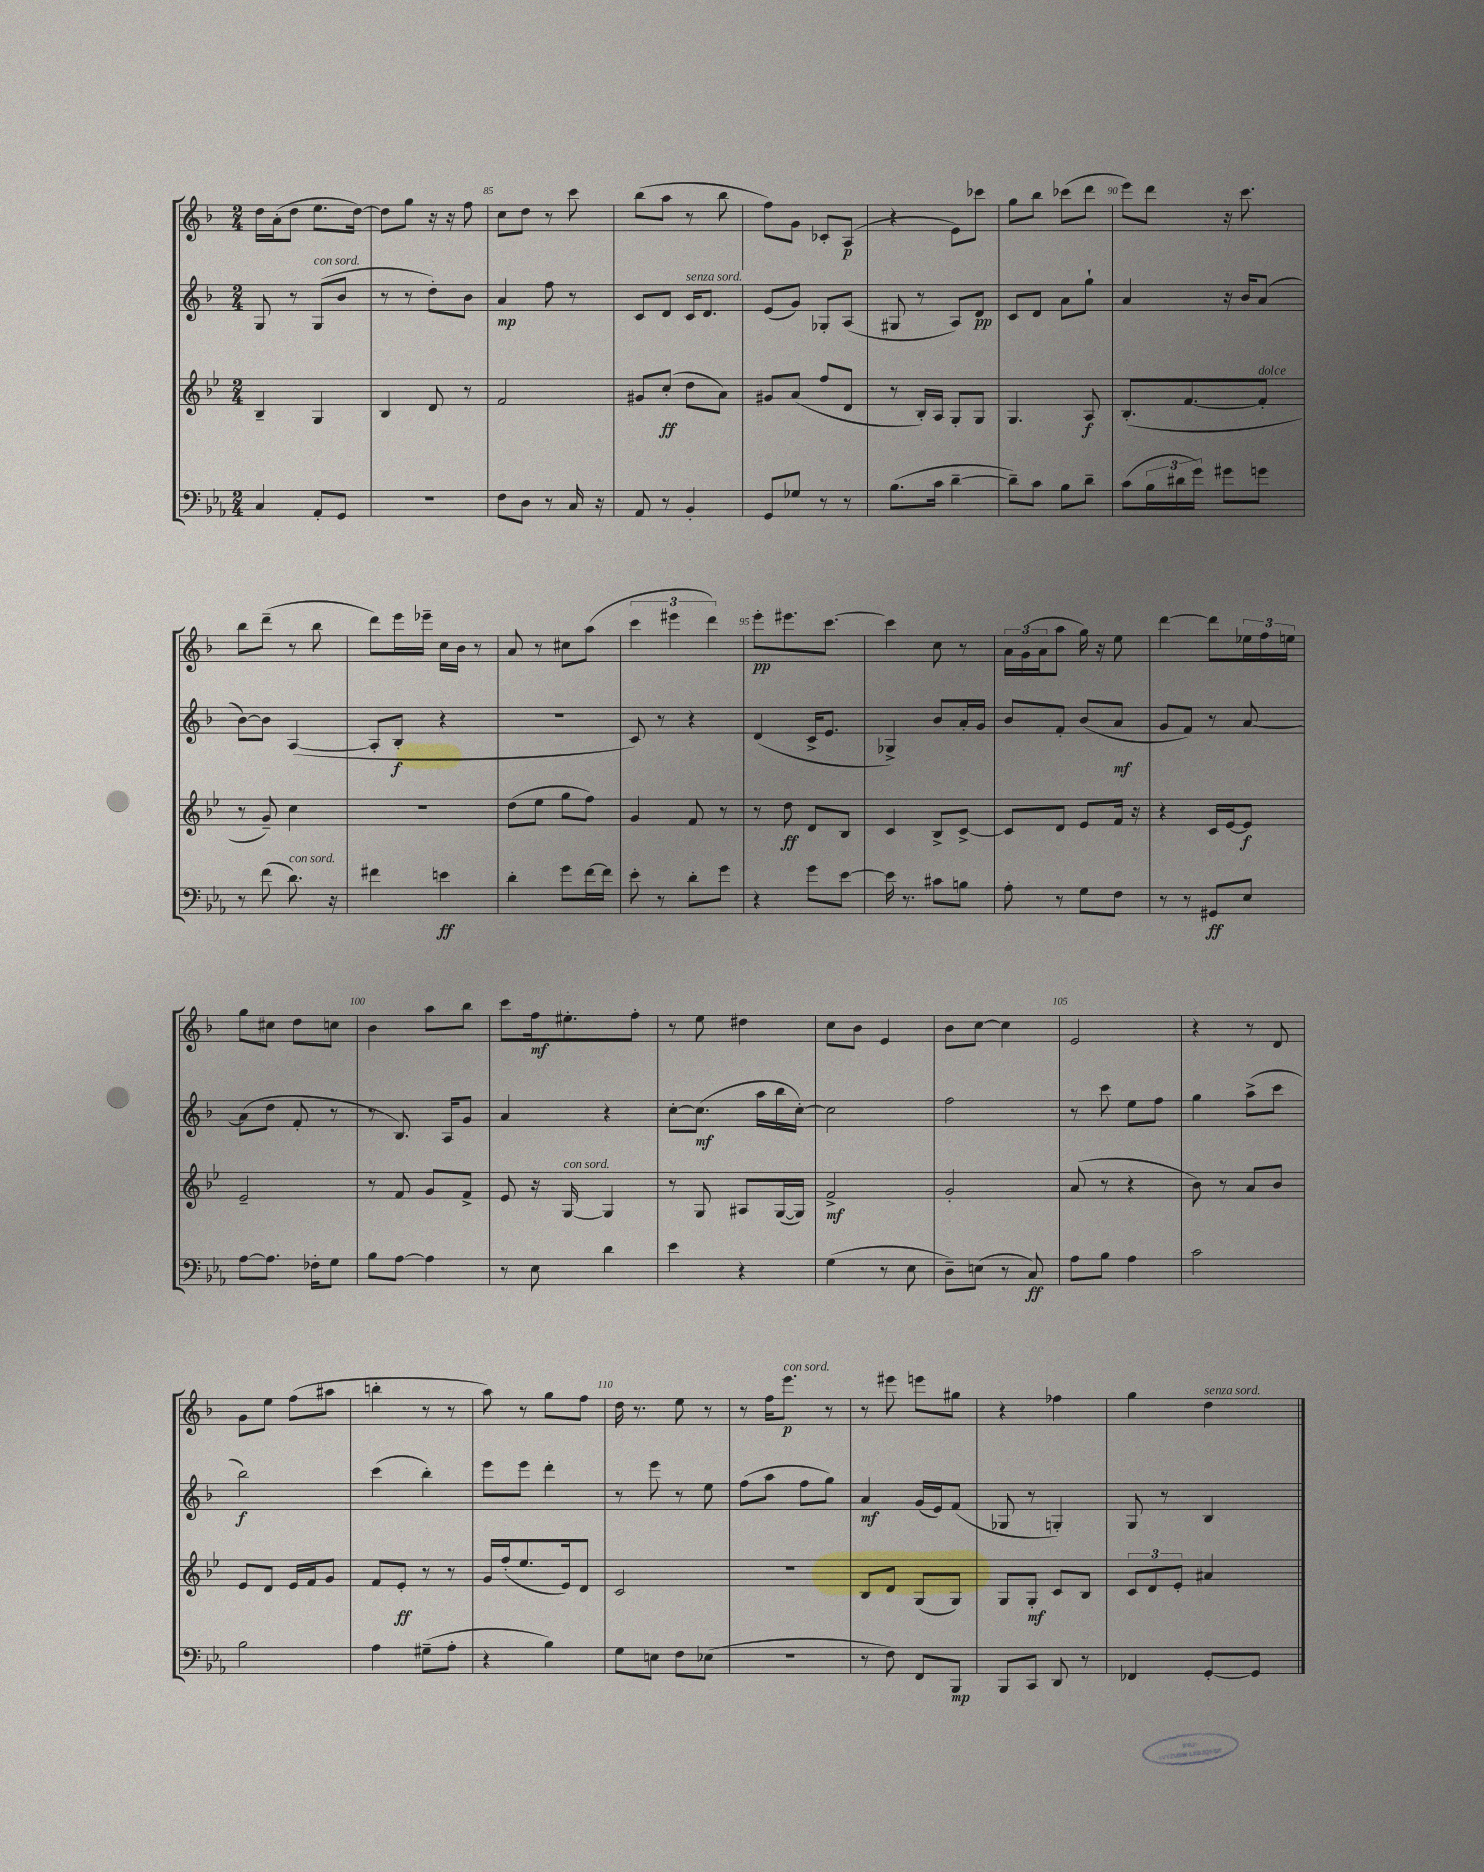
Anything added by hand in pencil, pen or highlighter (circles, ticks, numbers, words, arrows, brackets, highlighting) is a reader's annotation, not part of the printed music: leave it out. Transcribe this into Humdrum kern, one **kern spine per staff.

**kern	**kern	**kern	**kern
*staff4	*staff3	*staff2	*staff1
*clefF4	*clefG2	*clefG2	*clefG2
*k[b-e-a-]	*k[b-e-]	*k[b-]	*k[b-]
*M2/4	*M2/4	*M2/4	*M2/4
4C	4B-~	8G	16dd
.	.	.	(16a'
.	.	8r	8dd
8AA-'	4G	(8G	8.ee
8GG	.	8b-	.
.	.	.	[16dd)
=	=	=	=
2r	4B-	8r	8dd]
.	.	8r	8gg
.	8d	8dd')	16r
.	.	.	16r
.	8r	8b-	8ff
=	=	=	=
8F	2f	4a	8cc
8D	.	.	8dd
8r	.	8ff	8r
16C	.	8r	8ccc
16r	.	.	.
=	=	=	=
8AA-	8g#	8c	(8bb-
8r	(8cc'	8d	8aa
4BB-'	8dd	16c	8r
.	.	8.d	.
.	8a)	.	8bb-
=	=	=	=
8GG	8g#	(8e	8ff)
8G-	(8a	8g)	8g
8r	8ff	8G-'	8c-'
8r	8d	(8A	(8A
=	=	=	=
(8.B-	8r	8G#	4r
.	16B-')	8r	.
16c	16A	.	.
[4d~	8G'	8A)	8e)
.	8G	8d	8ccc-
=	=	=	=
8d~])	4.G	8c	8gg
8c	.	8d	8bb-
8B-	.	8a	(8ccc-
8d~	8A	8gg`	8ddd
=	=	=	=
(8c	(8.B-'	4a	8eee)
24B-	.	.	8ddd
24d#	.	.	.
.	[8.f	.	.
24g)	.	.	.
8g#	.	16r	16r
.	.	16b-	8.ccc
8g	8f']	(8a	.
=	=	=	=
8r	8r	[8b-)	8bb-
(8f	8g~)	8b-]	(8ddd~
8.d)	4cc	([4A	8r
.	.	.	8bb-
16r	.	.	.
=	=	=	=
4f#	2r	8A']	8ddd)
.	.	8B-'	16eee
.	.	.	16eee-~
4e	.	4r	16cc
.	.	.	16b-
.	.	.	8r
=	=	=	=
4d'	(8dd	2r	8a
.	8ee-	.	8r
8g	8gg	.	8cc#
[16f	8ff)	.	(8aa
16f]	.	.	.
=	=	=	=
8e-'	4g	8c)	6ccc
8r	.	8r	.
.	.	.	6eee#
8d'	8f	4r	.
.	.	.	6ddd)
8g	8r	.	.
=	=	=	=
4r	8r	(4d	8eee'
.	8dd	.	8.eee#
8g	8d	16c^	.
.	.	8.e	[8.ccc
[8e-	8B-	.	.
=	=	=	=
16e-]	4c	4G-^)	4ccc]
8.r	.	.	.
8c#	8B-^	8b-	8cc
8B	[8c^	16a'	8r
.	.	16g	.
=	=	=	=
8A-'	8c]	8b-	24a
.	.	.	(24g
.	.	.	24a
8r	8d	8f'	8aa
8G	8e-	(8b-	16gg)
.	.	.	16r
8F	16f	8a	8ee
.	16r	.	.
=	=	=	=
8r	4r	8g	[4ddd
8r	.	8f)	.
8GG#	16c	8r	8ddd]
.	[16e-	.	.
8E-	8e-]	[8a	24ee-
.	.	.	24ff
.	.	.	24ee
=	=	=	=
[8A-	2e-~	(8a]	8gg
8.A-]	.	8dd	8cc#
.	.	8f'	8dd
16F-'	.	.	.
8G	.	8r	8cc
=	=	=	=
8B-	8r	8r	4b-
[8A-	8f	8.B-)	.
4A-]	8g	.	8aa
.	.	16A	.
.	8f^	8g	8bb-
=	=	=	=
8r	8e-	4a	8ccc
8E-	16r	.	16ff
.	[16G	.	8.ee#'
4d	4G]	4r	.
.	.	.	8ff'
=	=	=	=
4e-	8r	[8cc'	8r
.	8G	(8.cc]	8ee
4r	8A#	.	4dd#
.	.	16aa	.
.	([16G	16bb-	.
.	16G])	[16cc')	.
=	=	=	=
(4G	2f^	2cc]	8cc
.	.	.	8b-
8r	.	.	4e
8E-	.	.	.
=	=	=	=
8D~)	2g'	2ff	8b-
(8E	.	.	[8cc
8r	.	.	4cc]
8C)	.	.	.
=	=	=	=
8A-	(8a	8r	2e
8B-	8r	8ccc	.
4A-	4r	8ee	.
.	.	8ff	.
=	=	=	=
2c	8b-)	4gg	4r
.	8r	.	.
.	8a	(8aa^	8r
.	8b-	8ccc	8d
=	=	=	=
2B-	8e-	2bb-)	8g
.	8d	.	8ee
.	16e-	.	(8ff
.	16f	.	.
.	8g	.	8aa#
=	=	=	=
4A-	8f	(4ccc	4bb'
.	8e-'	.	.
(8G#~	8r	4bb-')	8r
8A-'	8r	.	8r
=	=	=	=
4r	16g	8eee	8aa)
.	(16ff'	.	.
.	8.ee-	8eee	8r
4B-)	.	4ddd'	8gg
.	16e-)	.	.
.	8d	.	8ff
=	=	=	=
8G	2c	8r	16dd
.	.	.	8.r
8E	.	8eee	.
8F	.	8r	8ee
(8E-	.	8ee	8r
=	=	=	=
2r	2r	(8ff	8r
.	.	8aa	16ff
.	.	.	8.eee
.	.	8ff	.
.	.	8gg)	8r
=	=	=	=
8r	8B-	4a	8r
8F)	8d	.	8eee#
8FF	(8G	(16g	8eee
.	.	16e)	.
8BBB-	8G)	(8f	8gg#
=	=	=	=
8BBB-	8G	8G-	4r
8CC	8G'	8r	.
8DD	8c	4G')	4ff-
8r	8B-	.	.
=	=	=	=
4FF-	12c	8G	4gg
.	12d	.	.
.	.	8r	.
.	12e-'	.	.
[8GG'	4a#	4B-	4dd
8GG]	.	.	.
==	==	==	==
*-	*-	*-	*-
